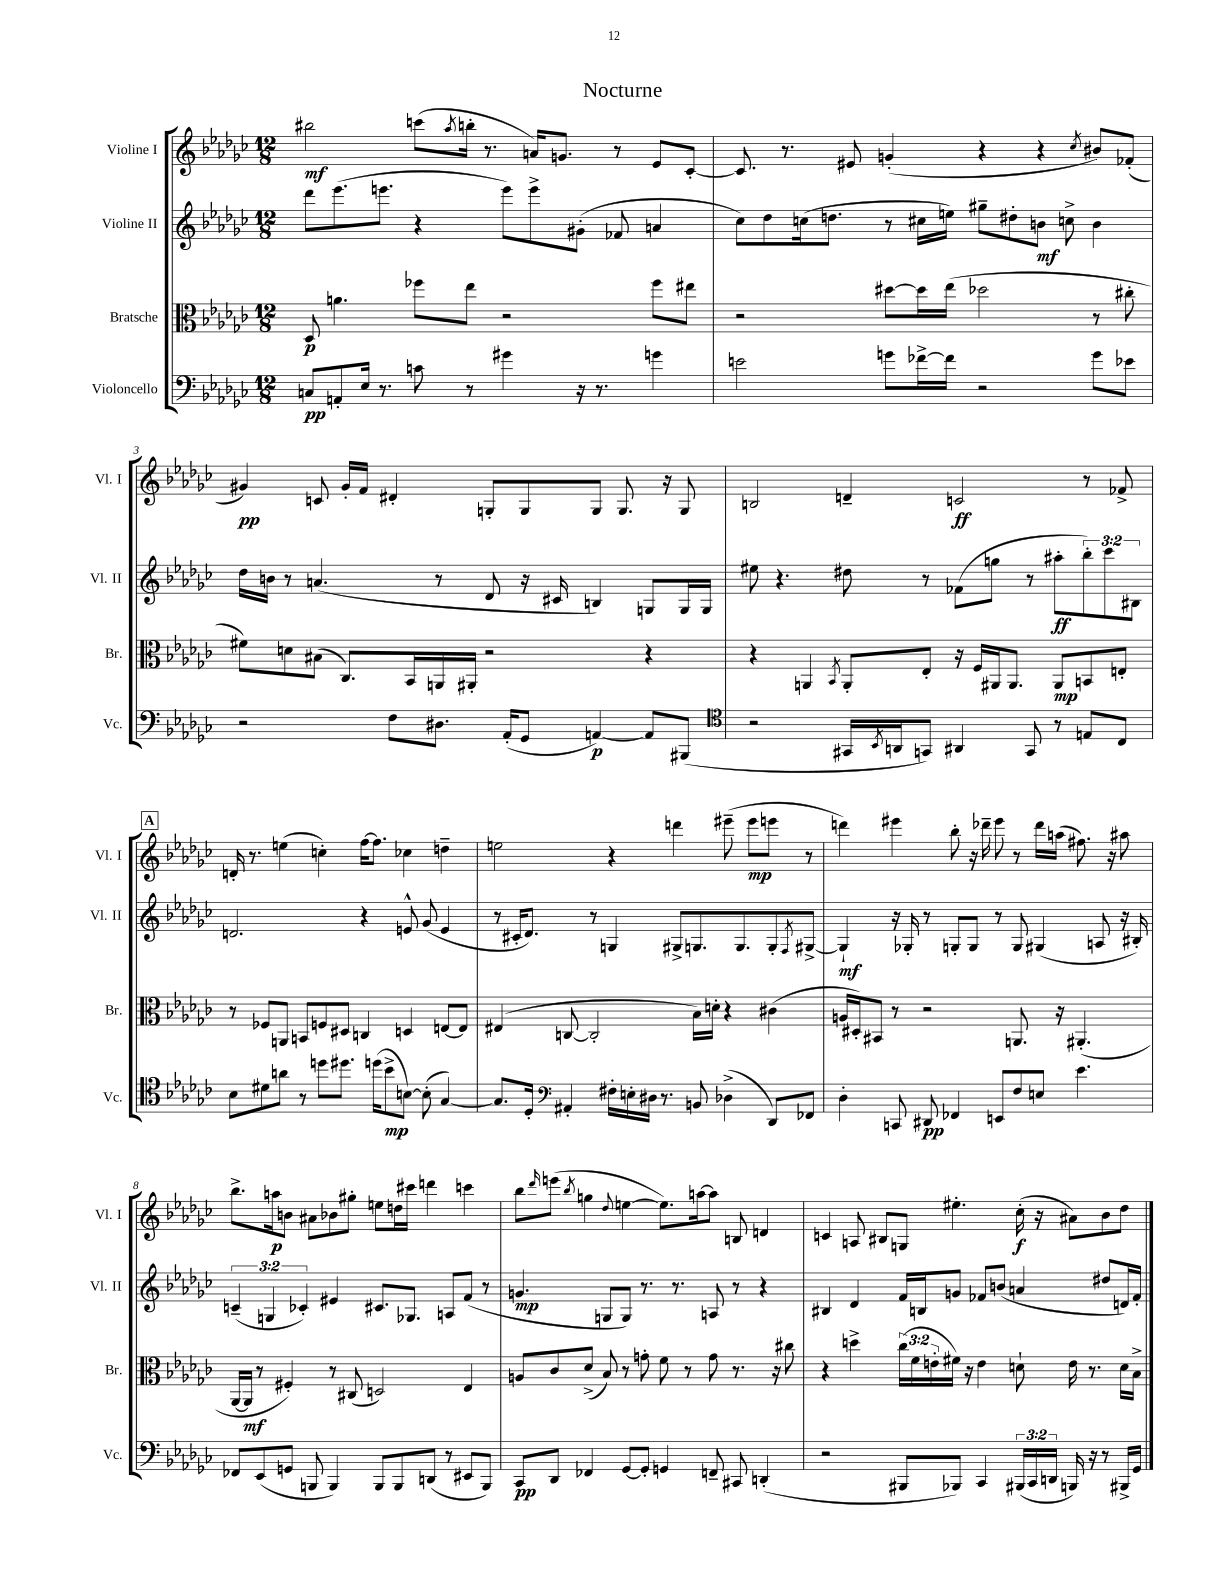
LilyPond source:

\header { title = "Nocturne" }
<<
\new StaffGroup <<
\new Staff = "s0" \with { instrumentName = "Violine I" shortInstrumentName = "Vl. I" } {
    \clef treble \key ges \major \numericTimeSignature \time 12/8
    bis''2\mf c'''8( \acciaccatura { aes''8 } b''16-. r8. a'16) g'8. r8 ees'8 ces'8~-. |
    ces'8. r8. eis'8 g'4-.( r4 r4 \acciaccatura { ces''8 } bis'8) fes'8-.( |
    gis'4\pp) c'8 gis'16-. f'16 dis'4-. g8-. g8 g8 g8. r16 g8 |
    b2 d'4-- c'2\ff r8 fes'8-> |
    \mark \markup { \box "A" } d'16-. r8. e''4( c''4-.) f''16~ f''8. ces''4 d''4-- |
    e''2 r4 d'''4 eis'''8--( eis'''8\mp e'''8 r8 |
    d'''4) eis'''4 bes''8-. r16 des'''16-- eis'''8 r8 des'''16 a''16( fis''8.) r16 ais''8 |
    bes''8.-> a''16\p b'8 ais'8 bes'8 gis''8-. e''8 d''16 cis'''16 d'''4 c'''4 |
    bes''8 \grace { des'''16 } e'''8( \acciaccatura { bes''8 } g''4 \appoggiatura { des''8 } e''4~ e''8.) a''16~ a''8 b8 d'4 |
    c'4 a8 bis8 g8 eis''4.-. ces''16-.\f( r16 ais'8) bes'8 des''8 \bar "|." |
}
\new Staff = "s1" \with { instrumentName = "Violine II" shortInstrumentName = "Vl. II" } {
    \clef treble \key ges \major \numericTimeSignature \time 12/8 \override Staff.TupletNumber.text = #tuplet-number::calc-fraction-text
    des'''8 ees'''8.( e'''8. r4 e'''8) e'''8-> gis'8-.( fes'8 a'4 |
    ces''8) des''8 c''16( d''8. r8 cis''16 e''16) gis''8-- dis''8-. b'8\mf c''8-> b'4 |
    des''16 b'16 r8 a'4.( r8 des'8 r16 cis'16 b4) g8 g16 g16 |
    eis''8 r4. dis''8 r8 fes'8( g''8 r8 ais''8-.\ff \tuplet 3/2 { bes''8-.) ces'''8 bis8 } |
    \mark \markup { \box "A" } d'2. r4 e'8-^ ges'8( e'4 |
    r8 cis'16-. des'8.) r8 g4 gis8-> g8. g8. g8-. \acciaccatura { f8 } gis8~-> |
    gis4-!\mf r16 ges16-. r8 g8-. g8 r8 g8 gis4( a8 r16 bis16-.) |
    \tuplet 3/2 { c'4--( g4 ces'4-.) } eis'4 cis'8. ges8. a8 f'8( r8 |
    g'4.\mp g8 g8) r8. r8. a8 r8 r4 |
    bis4 des'4 f'16 b16 g'8 fes'8 b'8( a'4 dis''8 d'16) fes'16-. \bar "|." |
}
\new Staff = "s2" \with { instrumentName = "Bratsche" shortInstrumentName = "Br." } {
    \clef alto \key ges \major \numericTimeSignature \time 12/8 \override Staff.TupletNumber.text = #tuplet-number::calc-fraction-text
    des8\p a'4. fes''8 ees''8 r2 fes''8 eis''8 |
    r2 dis''8~ dis''16 ees''16( des''2 r8 cis''8-. |
    fis'8) d'8 bis8( ces8.) bes,16 a,16 ais,16-. r2 r4 |
    r4 a,4 \acciaccatura { bes,8 } a,8-. ees8-. r16 f16 ais,16 ais,8. ais,8\mp b,8 e8-. |
    \mark \markup { \box "A" } r8 fes8 a,8 b,8 f8 dis8 c4 d4 e8~ e8 |
    eis4( c8~ c2-. bes16) d'16-. r4 cis'4( |
    a16 dis16-.) bis,8 r8 r2 a,8. r16 ais,4.-.( |
    aes,16~ aes,16\mf r8 fis4-.) r8 cis8( d2) ees4 |
    a8 ces'8 des'8->( bes8) r8 g'8-. f'8 r8 g'8 r8. r16 cis''8 |
    r4 d''4-> \tuplet 3/2 { ces''16( f'16 e'16-. } fis'16) r16 e'4 d'8-! e'16 r8. d'16 bes16-> \bar "|." |
}
\new Staff = "s3" \with { instrumentName = "Violoncello" shortInstrumentName = "Vc." } {
    \clef bass \key ges \major \numericTimeSignature \time 12/8 \override Staff.TupletNumber.text = #tuplet-number::calc-fraction-text
    c8\pp a,8-. ees16 r8. c'8 r8 gis'4 r16 r8. g'4 |
    e'2 g'8 fes'16~-> fes'16 r2 g'8 ees'8 |
    r2 f8 dis8. aes,16-.( ges,8 a,4~\p) a,8 bis,,8( |
    \clef tenor r2 gis,16 \acciaccatura { bes,8 } a,16 g,8) ais,4 g,8 r8 e8 ces8 |
    \mark \markup { \box "A" } bes8 dis'8 a'8 r8 d''8 dis''8. d''16( bes'8->\mp b8~) b8-.( ges4~) |
    ges8. des16-. \clef bass ais,4-. fis16-. e16-. dis16 r8. b,8 des4->( des,8) fes,8 |
    des4-. c,8 dis,8\pp fes,4 e,8 f8 e8 ees'4. |
    fes,8 ees,8( g,8 b,,8 b,,4) b,,8 b,,8 d,8( r8 eis,8 b,,8) |
    ces,8\pp des,8 fes,4 ges,8~ ges,8-. g,4 f,8-- cis,8 d,4-.( |
    r2 bis,,8 bes,,8) ces,4 \tuplet 3/2 { bis,,16( ces,16 d,16 } b,,16) r16 r8 bis,,16-> ges,16 \bar "|." |
}
>>
>>
